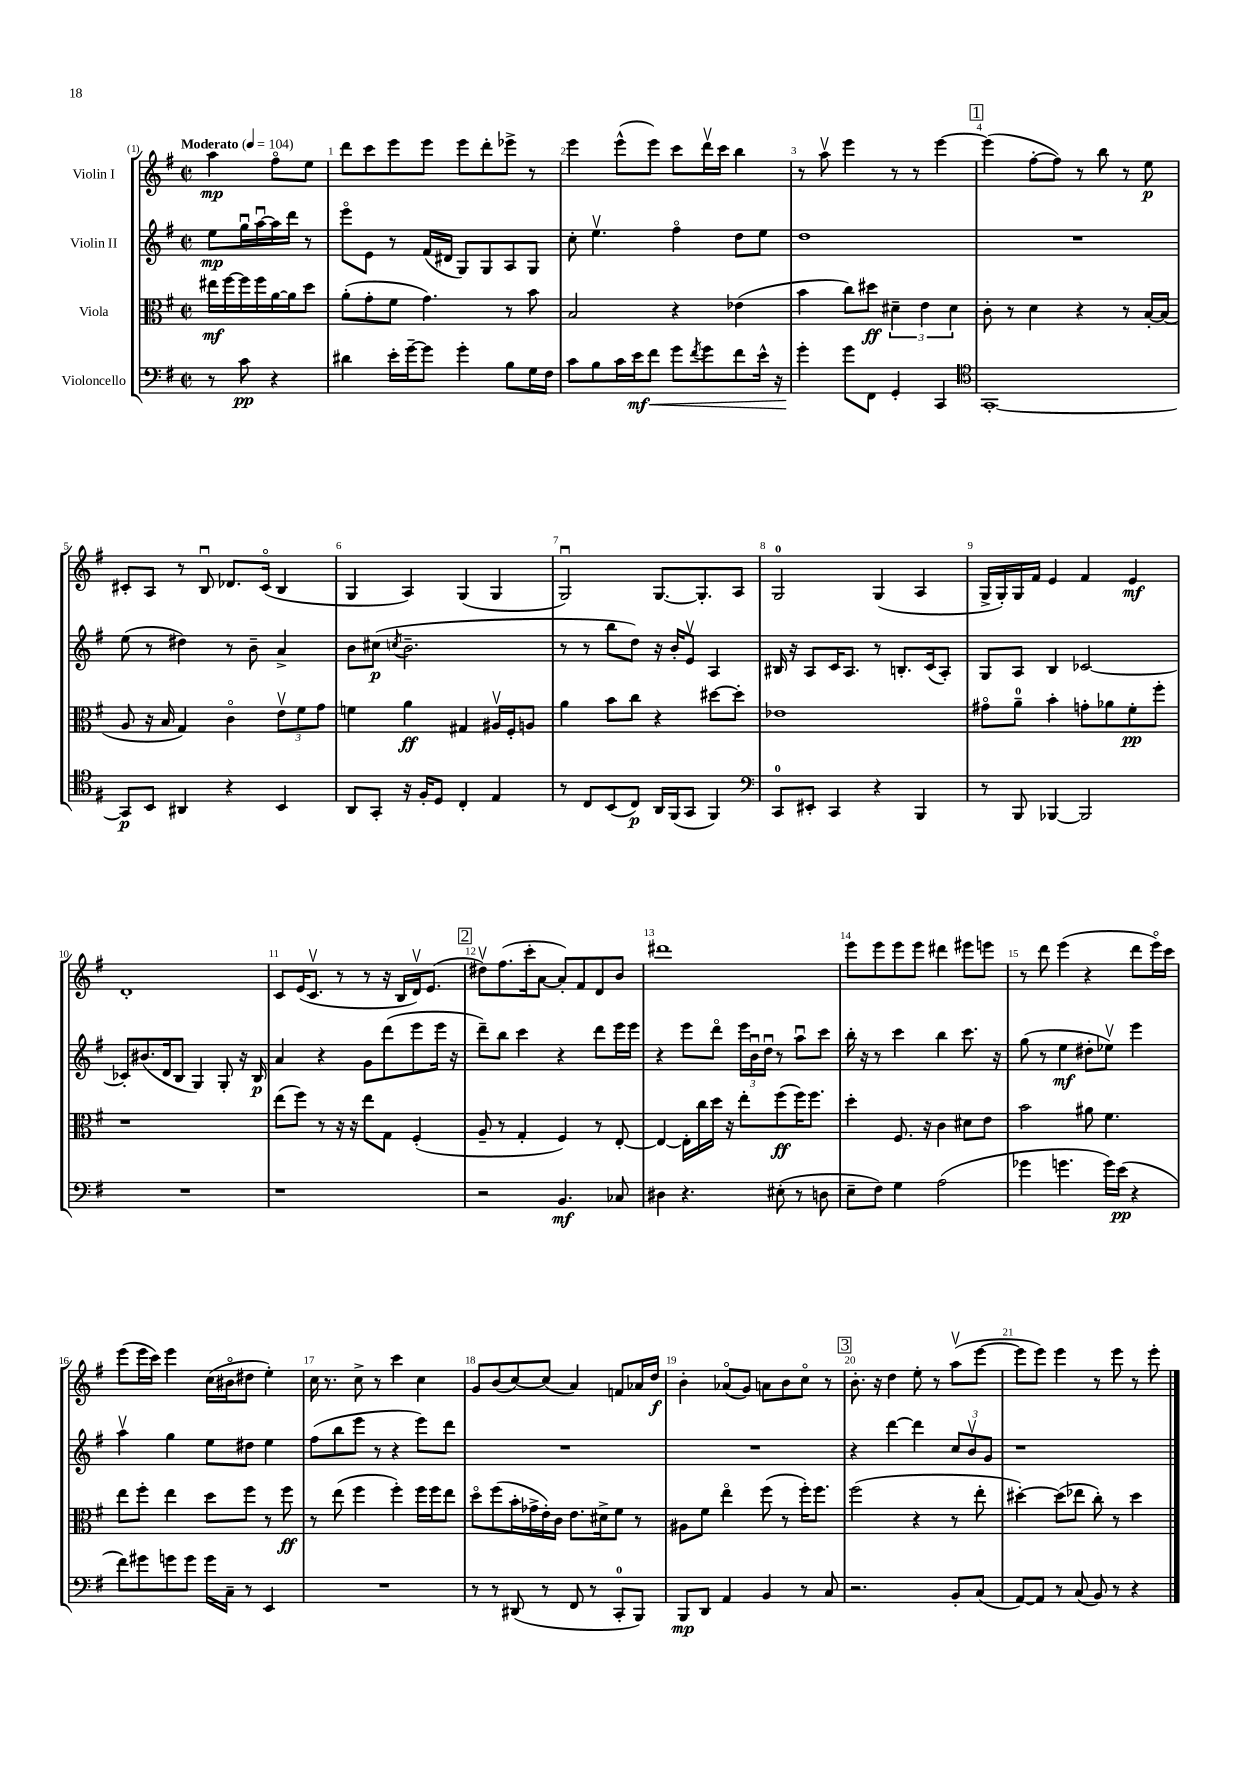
<<
\new StaffGroup <<
\new Staff = "s0" \with { instrumentName = "Violin I" } {
    \clef treble \key g \major \defaultTimeSignature \time 2/2 \partial 2 \tempo "Moderato" 4 = 104
    a''4\mp fis''8\flageolet e''8 |
    d'''8 c'''8 e'''8 e'''8 e'''8 d'''8-. ees'''8-> r8 |
    e'''4 e'''8-^( e'''8) c'''8 d'''16\upbow c'''16 b''4 |
    r8 a''8\upbow e'''4 r8 r8 e'''4~ |
    \mark \markup { \box "1" } e'''4( fis''8~-. fis''8) r8 b''8 r8 e''8\p |
    cis'8-. a8 r8 b8\downbow des'8. cis'16\flageolet( b4 |
    g4 a4) g4( g4 |
    g2\downbow) g8.~ g8.-. a8 |
    g2-0 g4( a4 |
    g16-> g16-.) g16 fis'16 e'4 fis'4 e'4\mf |
    d'1-. |
    c'8 e'16( c'8.\upbow r8 r8 r16 b16 d'16\upbow) e'8.( |
    \mark \markup { \box "2" } dis''8\upbow) fis''8.( c'''16-. a'8~ a'8-.) fis'8 d'8 b'8 |
    dis'''1 |
    e'''8 e'''8 e'''8 e'''8 dis'''4 eis'''8 e'''8 |
    r8 d'''8 e'''4( r4 d'''8 e'''16\flageolet) c'''16 |
    e'''8( e'''16 c'''16) e'''4 c''16( bis'16\flageolet dis''8 e''4-.) |
    c''16 r8. c''8-> r8 c'''4 c''4 |
    g'8 b'8( c''8~) c''8( a'4) f'8 aes'16 d''16\f |
    b'4-. aes'8\flageolet( g'8) a'8 b'8 c''8\flageolet r8 |
    \mark \markup { \box "3" } b'8.-. r16 d''4 e''8-. r8 a''8\upbow( e'''8~ |
    e'''8 e'''8) e'''4 r8 e'''8 r8 e'''8-. \bar "|." |
}
\new Staff = "s1" \with { instrumentName = "Violin II" } {
    \clef treble \key g \major \defaultTimeSignature \time 2/2 \partial 2
    e''8\mp g''16\downbow a''16~\downbow a''16 d'''16 r8 |
    e'''8\flageolet e'8 r8 fis'16( dis'16 g8) g8 a8 g8 |
    c''8-. e''4.\upbow fis''4\flageolet d''8 e''8 |
    d''1 |
    \mark \markup { \box "1" } R1 |
    e''8( r8 dis''4) r8 b'8-- a'4-> |
    b'8 cis''8\p( \acciaccatura { c''8 } b'2.-- |
    r8 r8 b''8 d''8) r16 b'16-. e'8\upbow a4 |
    bis16 r16 a8 c'16 a8. r8 b8.-. c'16( a8-.) |
    g8 a8 b4 ces'2~ |
    ces'8-. bis'8.( d'16 b8 g4) g8-. r16 b16\p |
    a'4 r4 g'8 d'''8( e'''8 e'''16 r16 |
    \mark \markup { \box "2" } d'''8--) b''8 c'''4 r4 d'''8 e'''16 e'''16 |
    r4 e'''8 d'''8\flageolet \tuplet 3/2 { e'''16 b'16\downbow d''16\downbow } r8 a''8\downbow c'''8 |
    b''16-. r16 r8 c'''4 b''4 c'''8. r16 |
    g''8( r8 e''4\mf dis''8-. ees''8\upbow) e'''4 |
    a''4\upbow g''4 e''8 dis''8 e''4 |
    fis''8( b''8 e'''8 r8 r4 e'''8) d'''8 |
    R1 |
    R1 |
    \mark \markup { \box "3" } r4 d'''4~ d'''4 \tuplet 3/2 { c''8 b'8\upbow g'8 } |
    r1 \bar "|." |
}
\new Staff = "s2" \with { instrumentName = "Viola" } {
    \clef alto \key g \major \defaultTimeSignature \time 2/2 \partial 2
    eis''16\mf fis''16~ fis''16 fis''16 a'16~ a'16 d''8 |
    a'8-.( g'8-. fis'8 g'4.) r8 b'8 |
    b2 r4 ees'4( |
    b'4 c''8) dis''8\ff \tuplet 3/2 { dis'4-- e'4 dis'4 } |
    \mark \markup { \box "1" } c'8-. r8 d'4 r4 r8 b16~-. b16( |
    a8 r16 b16 g4) c'4\flageolet \tuplet 3/2 { e'8\upbow fis'8 g'8 } |
    f'4 a'4\ff gis4 ais16\upbow fis16-. a8 |
    a'4 b'8 c''8 r4 dis''8~ dis''8-. |
    ees'1 |
    gis'8\flageolet a'8-0-- b'4-. g'8-. aes'8 fis'8-.\pp fis''8-. |
    r1 |
    e''8( fis''8) r8 r16 r16 e''8 g8 fis4-.( |
    \mark \markup { \box "2" } a8-- r8 g4-. fis4) r8 e8~-. |
    e4~ e16-. c''16 d''16 r16 e''8-. fis''8\ff( fis''16) fis''8. |
    d''4-. fis8. r16 c'4 dis'8 e'8 |
    b'2 ais'8 fis'4. |
    e''8 fis''8-. e''4 d''8 fis''8 r8 fis''8\ff |
    r8 e''8( fis''4 fis''4-.) fis''16 fis''16 e''8 |
    d''8\flageolet fis''8( b'16-. ges'16-> e'16-.) c'16 e'8. dis'16-> fis'8 r8 |
    ais8 fis'8 e''4\flageolet fis''8( r8 fis''16-.) fis''8. |
    \mark \markup { \box "3" } fis''2( r4 r8 e''8-. |
    dis''4~-.) dis''8( ees''8 c''8-.) r8 dis''4 \bar "|." |
}
\new Staff = "s3" \with { instrumentName = "Violoncello" } {
    \clef bass \key g \major \defaultTimeSignature \time 2/2 \partial 2
    r8 c'8\pp r4 |
    dis'4 e'16-. g'16~-- g'8 g'4-. b8 g16 fis16 |
    c'8 b8 c'16 e'16\mf fis'8\< g'8 \acciaccatura { fis'8 } g'8 fis'8 e'16-^ r16 |
    g'4-.\! g'8 fis,8 g,4-. c,4 |
    \mark \markup { \box "1" } \clef tenor g,1~-. |
    g,8\p b,8 ais,4 r4 b,4 |
    a,8 g,8-. r16 fis16-. d8 c4-. e4 |
    r8 c8 b,8( c8\p) a,16 fis,16( g,8 fis,4) |
    \clef bass c,8-0 eis,8-. c,4 r4 b,,4 |
    r8 b,,8 bes,,4~ bes,,2 |
    R1 |
    r1 |
    \mark \markup { \box "2" } r2 b,4.\mf ces8 |
    dis4 r4. eis8-.( r8 d8 |
    e8-- fis8) g4 a2( |
    ges'4 g'4. g'16) e'16\pp( r4 |
    fis'8) gis'8 g'8 g'8 g'16 c16-- r8 e,4 |
    R1 |
    r8 r8 dis,8( r8 fis,8 r8 c,8-0-. b,,8) |
    b,,8\mp d,8 a,4 b,4 r8 c8 |
    \mark \markup { \box "3" } r2. b,8-. c8( |
    a,8~) a,8 r8 c8( b,8) r8 r4 \bar "|." |
}
>>
>>
\layout { \context { \Score \override BarNumber.break-visibility = ##(#f #t #t) barNumberVisibility = #all-bar-numbers-visible } }
